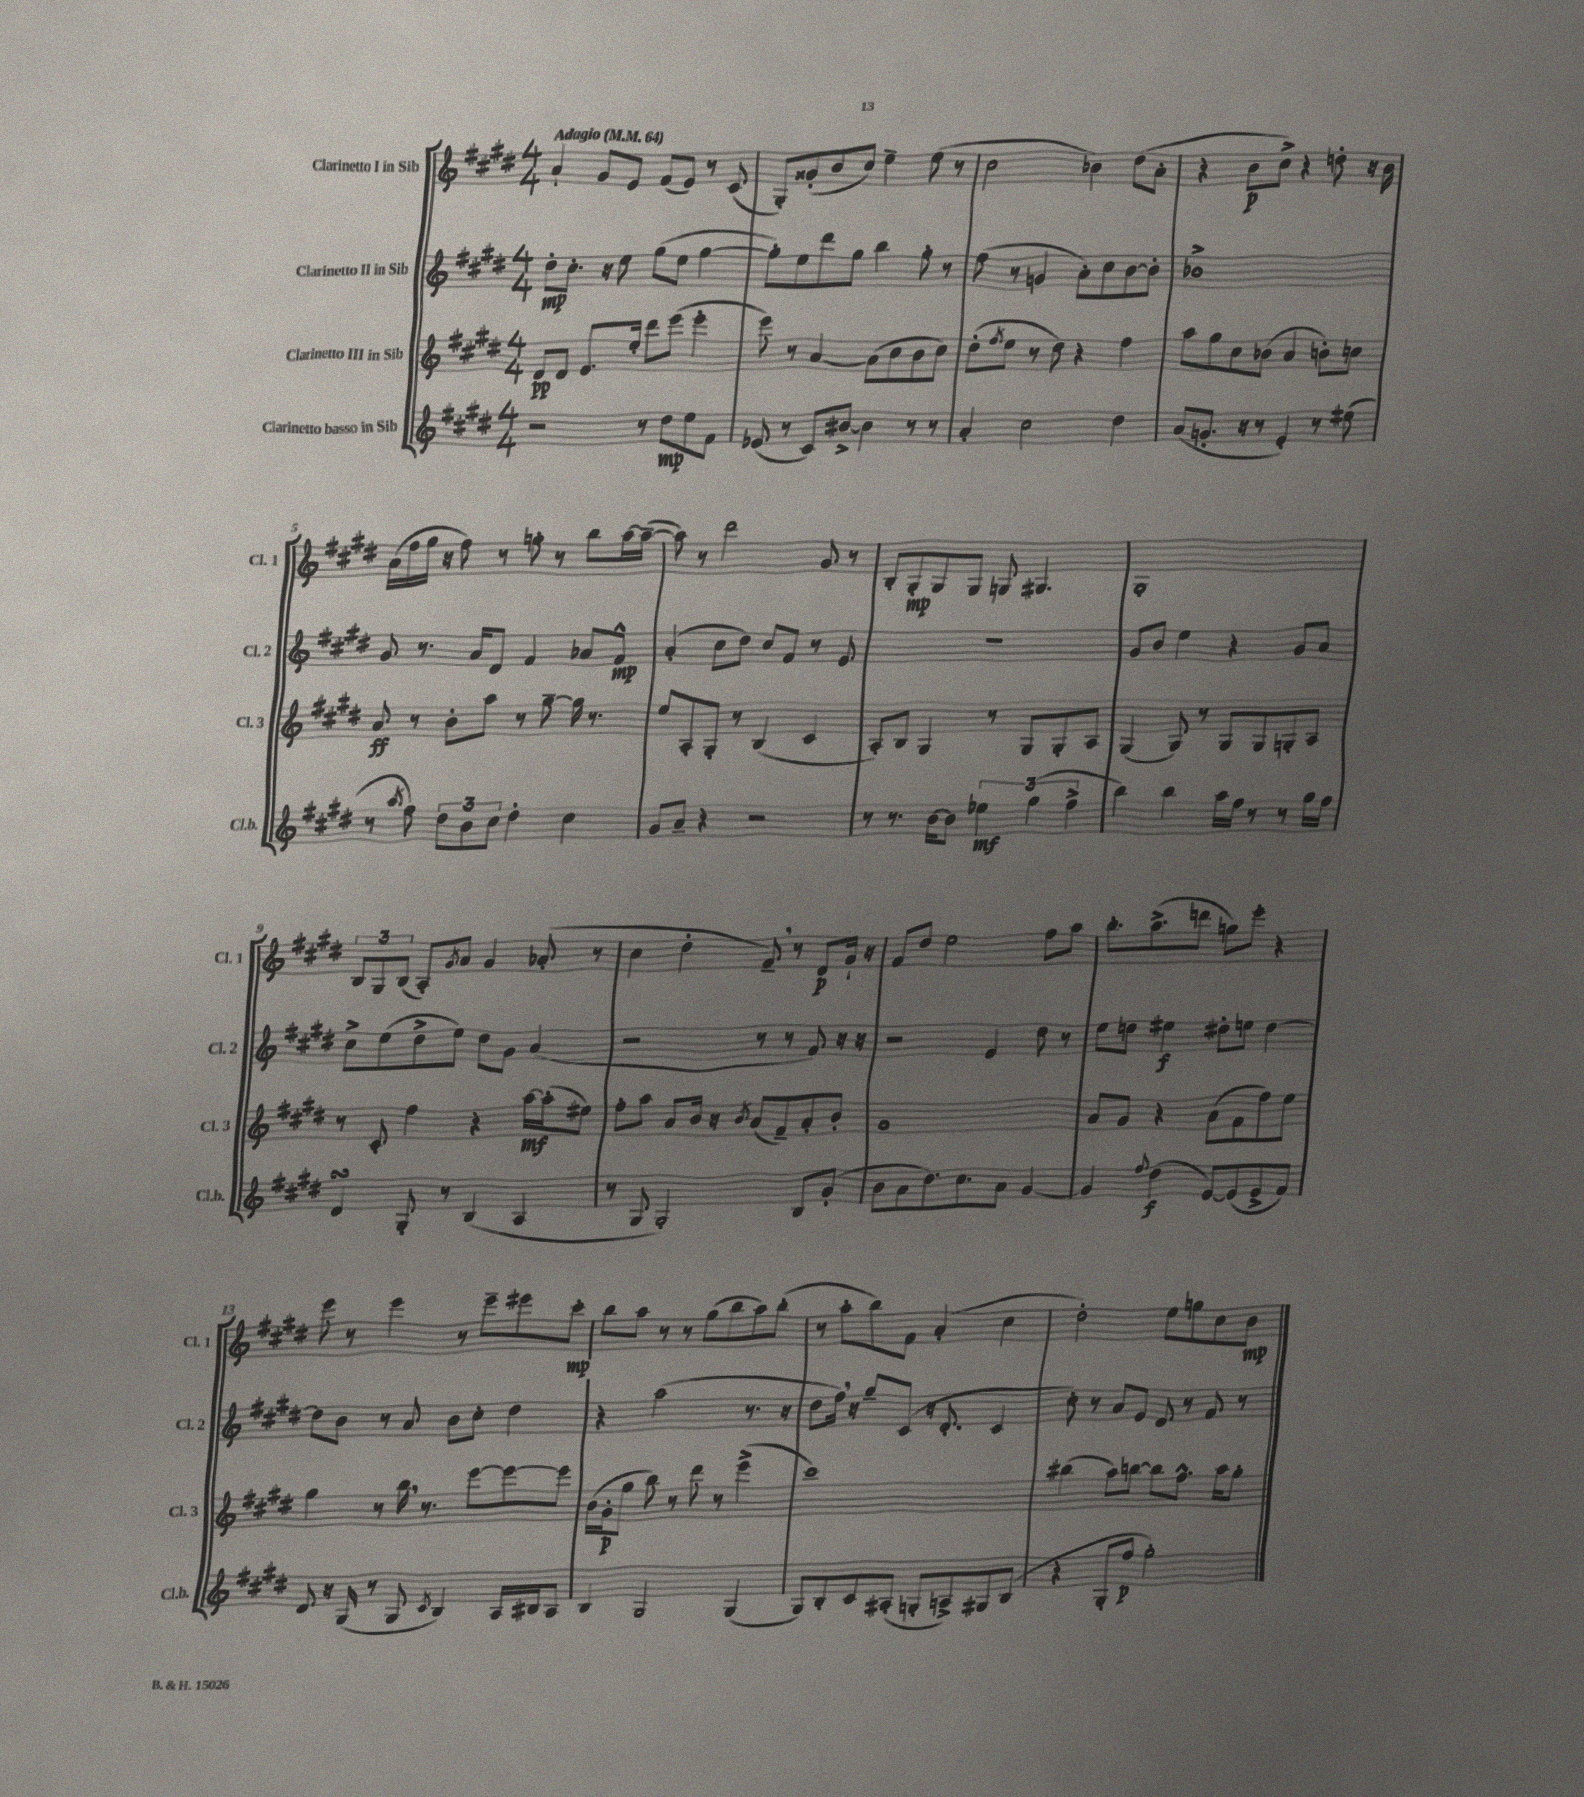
<<
\new StaffGroup <<
\new Staff = "s0" \with { instrumentName = "Clarinetto I in Sib" shortInstrumentName = "Cl. 1" } {
    \clef treble \key e \major \numericTimeSignature \time 4/4 \tempo "Adagio" 4 = 64
    a'4-! gis'8 e'8 fis'8( e'8) r8 cis'8( |
    gis8-.) gisis'8-.( b'8 cis''8) e''4-- e''8( r8 |
    cis''2 bes'4) dis''8( a'8-. |
    r4 b'8\p cis''8->) r4 d''8-. r16 b'16 |
    a'16( fis''16 gis''16 r16 fis''8) r8 g''8-. r8 b''8 a''16~ a''16~--( |
    a''8) r8 dis'''2 gis'8 r8 |
    b8-. gis8-.\mp gis8 gis8 g8 gis4. |
    gis1-. |
    \tuplet 3/2 { b8 gis8 b8( } a8-.) \acciaccatura { gis'8 } a'8 gis'4 aes'8-.( r8 |
    cis''4 dis''4-. fis'8--) \breathe r8 dis'8\p gis'16-! r16 |
    fis'8 dis''8 e''2 fis''8 a''8 |
    b''8.-. a''8.->( d'''8 g''8) e'''8-. r4 |
    e'''8 r8 e'''4 r8 e'''8-- eis'''8 cis'''8-.\mp |
    b''8 a''8 r8 r8 gis''8( b''8 a''8) b''8-.( |
    r8 a''8-. b''8) fis'8 a'4-.( cis''4 |
    dis''2-.) e''8 g''8 cis''8 b'8\mp \bar "|." |
}
\new Staff = "s1" \with { instrumentName = "Clarinetto II in Sib" shortInstrumentName = "Cl. 2" } {
    \clef treble \key e \major \numericTimeSignature \time 4/4
    dis''8-.\mp cis''8.-. r16 e''8 gis''8( e''8 gis''4~ |
    gis''8-.) e''8 dis'''8 gis''8 b''4 gis''8-. r8 |
    fis''8( r8 g'4 a'8-.) cis''8 b'8~ b'8-. |
    bes'1-> |
    gis'8 r8. a'16 dis'8 fis'4 aes'8 fis'8-^\mp |
    a'4-.( cis''8 dis''8) cis''8 fis'8 r8 e'8 |
    R1 |
    gis'8 b'8 e''4 r4 gis'8 a'8 |
    cis''8-> e''8( dis''8-> e''8) dis''8 gis'8 a'4( |
    r2 r8 r8 fis'8) r16 r16 |
    r2 e'4 dis''8 r8 |
    e''8 d''8 eis''4\f dis''8-. e''8 dis''4~ |
    dis''8 b'8 r8 a'8 b'8 cis''8-. dis''4 |
    r4 a''2( r8. r16 |
    dis''8 fis''16) \breathe r16 gis''8-- cis'8( r16 dis'8.-. cis'4 |
    cis''8-.) r8 a'8 e'8 dis'8 r8 fis'8 r8 \bar "|." |
}
\new Staff = "s2" \with { instrumentName = "Clarinetto III in Sib" shortInstrumentName = "Cl. 3" } {
    \clef treble \key e \major \numericTimeSignature \time 4/4
    dis'8\pp dis'8 e'8. e''16-. dis'''8 e'''8( e'''4-. |
    e'''8) r8 a'4~ a'8( cis''8 b'8 cis''8) |
    dis''8-.( \acciaccatura { fis''8 } e''8 r8 dis''8) r4 fis''4 |
    a''8 gis''8 cis''8 bes'8( a'4 b'8-.) c''8 |
    a'8\ff r8 b'8-. a''8 r8 gis''8~-- gis''16 r8. |
    e''8 a8-. gis8-. r8 b4( cis'4 |
    a8-.) b8 gis4 r8 gis8 gis8-. a8 |
    gis4( gis8) r8 gis8 gis8 g8-. a8 |
    r8 cis'8-. fis''4 r4 a''16~\mf a''16-.( eis''8) |
    fis''8-. a''8 a'8 b'16 r16 \acciaccatura { b'8 } a'8( fis'8--) a'8-. b'8-. |
    gis'1 |
    a'8 gis'8 r4 a'8( fis'8 fis''8) e''8 |
    gis''4 r8 b''16 \breathe r8. e'''8~ e'''8~ e'''8 |
    b'16( gis'16-.\p gis''8 b''8) r8 dis'''8 r8 e'''4->( |
    cis'''1) |
    bis''4( a''8) b''8~ b''8 fis''8.-^ a''16 gis''8-. \bar "|." |
}
\new Staff = "s3" \with { instrumentName = "Clarinetto basso in Sib" shortInstrumentName = "Cl.b." } {
    \clef treble \key e \major \numericTimeSignature \time 4/4
    r2 r8 dis''8\mp e''8 fis'8 |
    ees'8( r8 cis'8) bis'8~-> bis'4 r8 r8 |
    a'4-. cis''2 dis''4 |
    a'8( g'8.-. r16 r8 e'4-.) r8 eis''8( |
    r8 \acciaccatura { a''8 } fis''8) \tuplet 3/2 { dis''8 b'8 cis''8 } dis''4-. cis''4 |
    gis'8 a'8-- r4 r2 |
    r8 r8. b'16~ b'8 \tuplet 3/2 { ees''4\mf gis''4( fis''4-> } |
    b''4) b''4 a''16 fis''16 r8 r8 gis''16 fis''16 |
    dis'4\turn gis8-. r8 b4( a4 |
    r8 gis8 gis2-.) b8 gis'8-.( |
    b'8 a'8 dis''8.) cis''8. a'8 gis'4~ |
    gis'4 \appoggiatura { fis''8 } dis''4\f( e'8~) e'8( e'8-> fis'8) |
    dis'8 r16 gis16( r8 gis8 \acciaccatura { cis'8 } b4) a16 bis16 a8 |
    b4 gis2 gis4( |
    gis8) b8-. cis'8 ais8-.( g8-. a8->) gis8 b8( |
    r4 gis8-. fis''8\p gis''2-.) \bar "|." |
}
>>
>>
